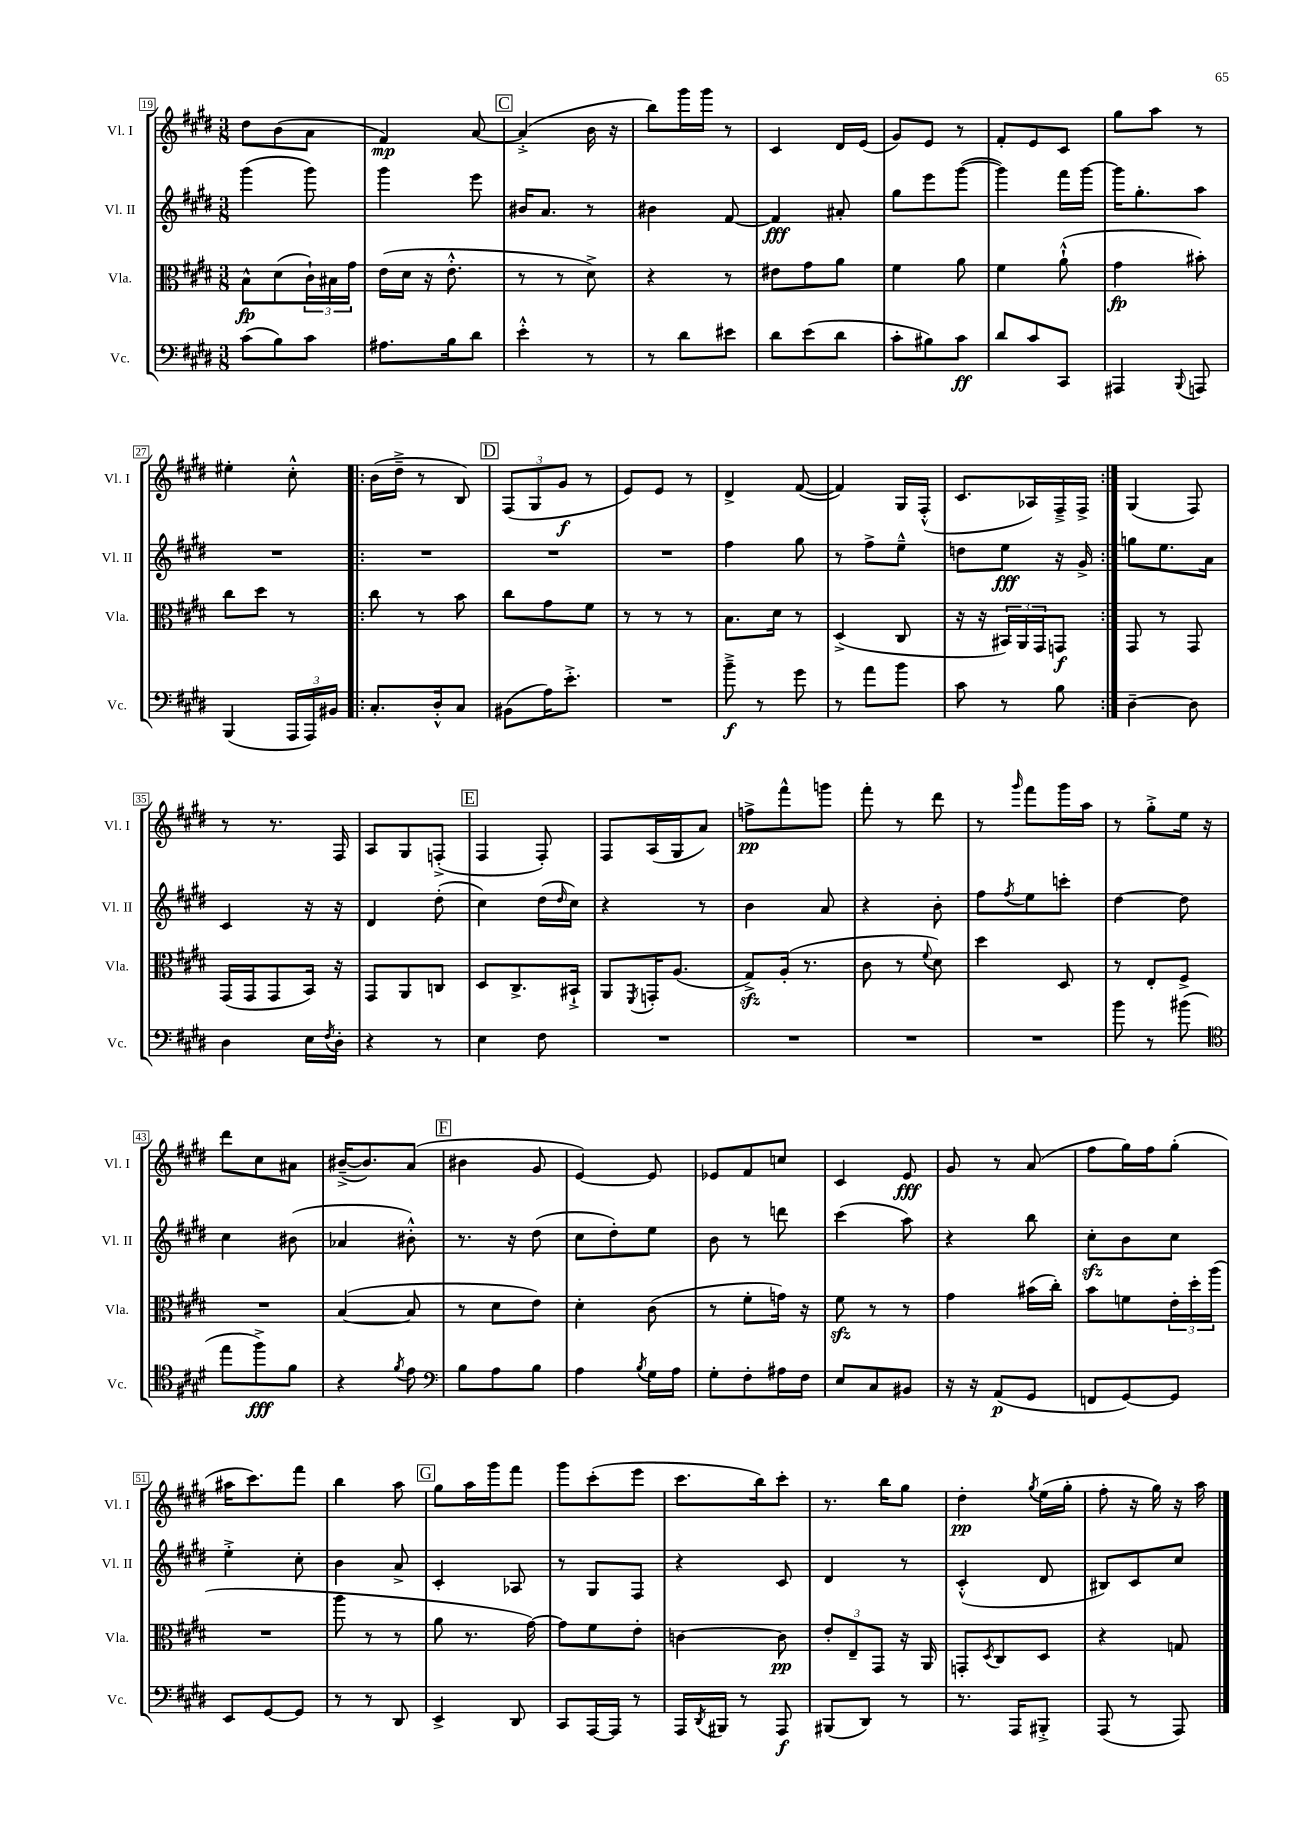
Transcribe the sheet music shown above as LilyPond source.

<<
\new StaffGroup <<
\new Staff = "s0" \with { instrumentName = "Vl. I" shortInstrumentName = "Vl. I" } {
    \clef treble \key e \major \numericTimeSignature \time 3/8
    dis''8 b'8( a'8 |
    fis'4\mp) a'8~ |
    \mark \markup { \box "C" } a'4-.->( b'16 r16 |
    b''8) gis'''16 gis'''16 r8 |
    cis'4 dis'16 e'16( |
    gis'8) e'8 r8 |
    fis'8-. e'8 cis'8 |
    gis''8 a''8 r8 |
    eis''4-. cis''8-.-^ |
    \repeat volta 2 { b'16( dis''16---> r8 b8) |
    \mark \markup { \box "D" } \tuplet 3/2 { fis8( gis8 gis'8\f } r8 |
    e'8) e'8 r8 |
    dis'4-> fis'8~( |
    fis'4) gis16 fis16-.-^( |
    cis'8. aes16) fis16---> fis16-> | }
    gis4( fis8) |
    r8 r8. fis16 |
    a8 gis8 f8-.->( |
    \mark \markup { \box "E" } fis4 fis8-.) |
    fis8 a16( gis16 a'8) |
    f''8->\pp fis'''8-^ g'''8 |
    fis'''8-. r8 dis'''8 |
    r8 \grace { gis'''16 } fis'''8 gis'''16 a''16 |
    r8 gis''8-.-> e''16 r16 |
    dis'''8 cis''8 ais'8 |
    bis'16~--->( bis'8.) a'8( |
    \mark \markup { \box "F" } bis'4 gis'8 |
    e'4~) e'8 |
    ees'8 fis'8 c''8 |
    cis'4 e'8\fff |
    gis'8 r8 a'8( |
    fis''8 gis''16) fis''16 gis''8-.( |
    ais''16 cis'''8.) fis'''8 |
    b''4 a''8 |
    \mark \markup { \box "G" } gis''8 a''16 gis'''16 fis'''8 |
    gis'''8 cis'''8-.( e'''8 |
    cis'''8. b''16) cis'''8-. |
    r8. b''16 gis''8 |
    dis''4-.\pp \acciaccatura { gis''8 } e''16( gis''16-. |
    fis''8-. r16 gis''16) r16 a''16 \bar "|." |
}
\new Staff = "s1" \with { instrumentName = "Vl. II" shortInstrumentName = "Vl. II" } {
    \clef treble \key e \major \numericTimeSignature \time 3/8
    gis'''4( gis'''8) |
    gis'''4 e'''8 |
    \mark \markup { \box "C" } bis'16 a'8. r8 |
    bis'4 fis'8~ |
    fis'4\fff ais'8-. |
    gis''8 e'''8 gis'''8~( |
    gis'''4) fis'''16 gis'''16~ |
    gis'''16 gis''8.-. a''8 |
    R4. |
    \repeat volta 2 { R4. |
    \mark \markup { \box "D" } R4. |
    R4. |
    fis''4 gis''8 |
    r8 fis''8-> e''8---^ |
    d''8 e''8\fff r16 gis'16-> | }
    g''8 e''8. a'16 |
    cis'4 r16 r16 |
    dis'4 dis''8-.( |
    \mark \markup { \box "E" } cis''4) dis''16( \grace { dis''16 } cis''16) |
    r4 r8 |
    b'4 a'8 |
    r4 b'8-. |
    fis''8 \acciaccatura { fis''8 } e''8 c'''8-. |
    dis''4~ dis''8 |
    cis''4 bis'8( |
    aes'4 bis'8-.-^) |
    \mark \markup { \box "F" } r8. r16 dis''8( |
    cis''8 dis''8-.) e''8 |
    b'8 r8 d'''8 |
    cis'''4( a''8) |
    r4 b''8 |
    cis''8-.\sfz b'8 cis''8 |
    e''4-.-> cis''8-. |
    b'4 a'8-> |
    \mark \markup { \box "G" } cis'4-. aes8 |
    r8 gis8 fis8 |
    r4 cis'8 |
    dis'4 r8 |
    cis'4-.-^( dis'8 |
    bis8) cis'8 cis''8 \bar "|." |
}
\new Staff = "s2" \with { instrumentName = "Vla." shortInstrumentName = "Vla." } {
    \clef alto \key e \major \numericTimeSignature \time 3/8
    b8-^\fp dis'8( \tuplet 3/2 { cis'16-!) bis16 gis'16 } |
    e'16( dis'16 r16 e'8.-.-^ |
    \mark \markup { \box "C" } r8 r8 dis'8->) |
    r4 r8 |
    eis'8 gis'8 a'8 |
    fis'4 a'8 |
    fis'4 a'8-!-^( |
    gis'4\fp bis'8-.) |
    cis''8 dis''8 r8 |
    \repeat volta 2 { cis''8 r8 b'8 |
    \mark \markup { \box "D" } cis''8 gis'8 fis'8 |
    r8 r8 r8 |
    b8. dis'16 r8 |
    dis4->( cis8 |
    r16 r16 \tuplet 3/2 { bis,16) a,16 gis,16 } g,8\f | }
    gis,8 r8 gis,8 |
    gis,16( gis,16 gis,8 b,16) r16 |
    gis,8 a,8 c8 |
    \mark \markup { \box "E" } dis8 cis8.-> bis,16-!-> |
    a,8 \acciaccatura { fis,8 } g,16-. a8.( |
    gis8->\sfz) a16-.( r8. |
    cis'8 r8 \appoggiatura { fis'8 } dis'8) |
    dis''4 dis8 |
    r8 e8-. fis8-> |
    R4. |
    b4~( b8 |
    \mark \markup { \box "F" } r8 dis'8 e'8) |
    dis'4-. cis'8( |
    r8 fis'8-. g'16) r16 |
    fis'8\sfz r8 r8 |
    gis'4 bis'16( cis''16-.) |
    b'8 f'8 \tuplet 3/2 { e'16-. dis''16-. a''16( } |
    R4. |
    a''8 r8 r8 |
    \mark \markup { \box "G" } a'8 r8. gis'16~) |
    gis'8 fis'8 e'8-. |
    c'4~ c'8\pp |
    \tuplet 3/2 { e'8-. e8-- gis,8 } r16 a,16 |
    g,8-. \acciaccatura { dis8 } cis8 dis8 |
    r4 g8 \bar "|." |
}
\new Staff = "s3" \with { instrumentName = "Vc." shortInstrumentName = "Vc." } {
    \clef bass \key e \major \numericTimeSignature \time 3/8
    cis'8( b8) cis'8 |
    ais8. b16 dis'8 |
    \mark \markup { \box "C" } e'4-.-^ r8 |
    r8 dis'8 eis'8 |
    dis'8 e'8( dis'8 |
    cis'8-. bis8) cis'8\ff |
    dis'8 cis'8 cis,8 |
    ais,,4 \appoggiatura { b,,8 } a,,8 |
    b,,4( \tuplet 3/2 { a,,16 a,,16) bis,16 } |
    \repeat volta 2 { cis8.-. dis16-.-^ cis8 |
    \mark \markup { \box "D" } bis,8( a16) e'8.-.-> |
    R4. |
    b'8--->\f r8 gis'8 |
    r8 a'8 b'8 |
    cis'8 r8 b8 | }
    dis4~-- dis8 |
    dis4 e16 \acciaccatura { fis8 } dis16-. |
    r4 r8 |
    \mark \markup { \box "E" } e4 fis8 |
    R4. |
    R4. |
    R4. |
    R4. |
    b'8 r8 bis'8( |
    \clef tenor e''8 fis''8->\fff) fis'8 |
    r4 \acciaccatura { fis'8 } e'8 |
    \mark \markup { \box "F" } \clef bass b8 a8 b8 |
    a4 \acciaccatura { b8 } gis16 a16 |
    gis8-. fis8-. ais16 fis16 |
    e8 cis8 bis,8 |
    r16 r16 a,8\p( gis,8 |
    f,8 gis,8~) gis,8 |
    e,8 gis,8~ gis,8 |
    r8 r8 dis,8 |
    \mark \markup { \box "G" } e,4-> dis,8 |
    cis,8 a,,16~ a,,16 r8 |
    a,,16 \acciaccatura { dis,8 } bis,,16 r8 a,,8\f |
    bis,,8( dis,8) r8 |
    r8. a,,16 bis,,8-.-> |
    a,,8( r8 a,,8) \bar "|." |
}
>>
>>
\layout { \context { \Score currentBarNumber = #19 \override BarNumber.stencil = #(make-stencil-boxer 0.1 0.3 ly:text-interface::print) } }
